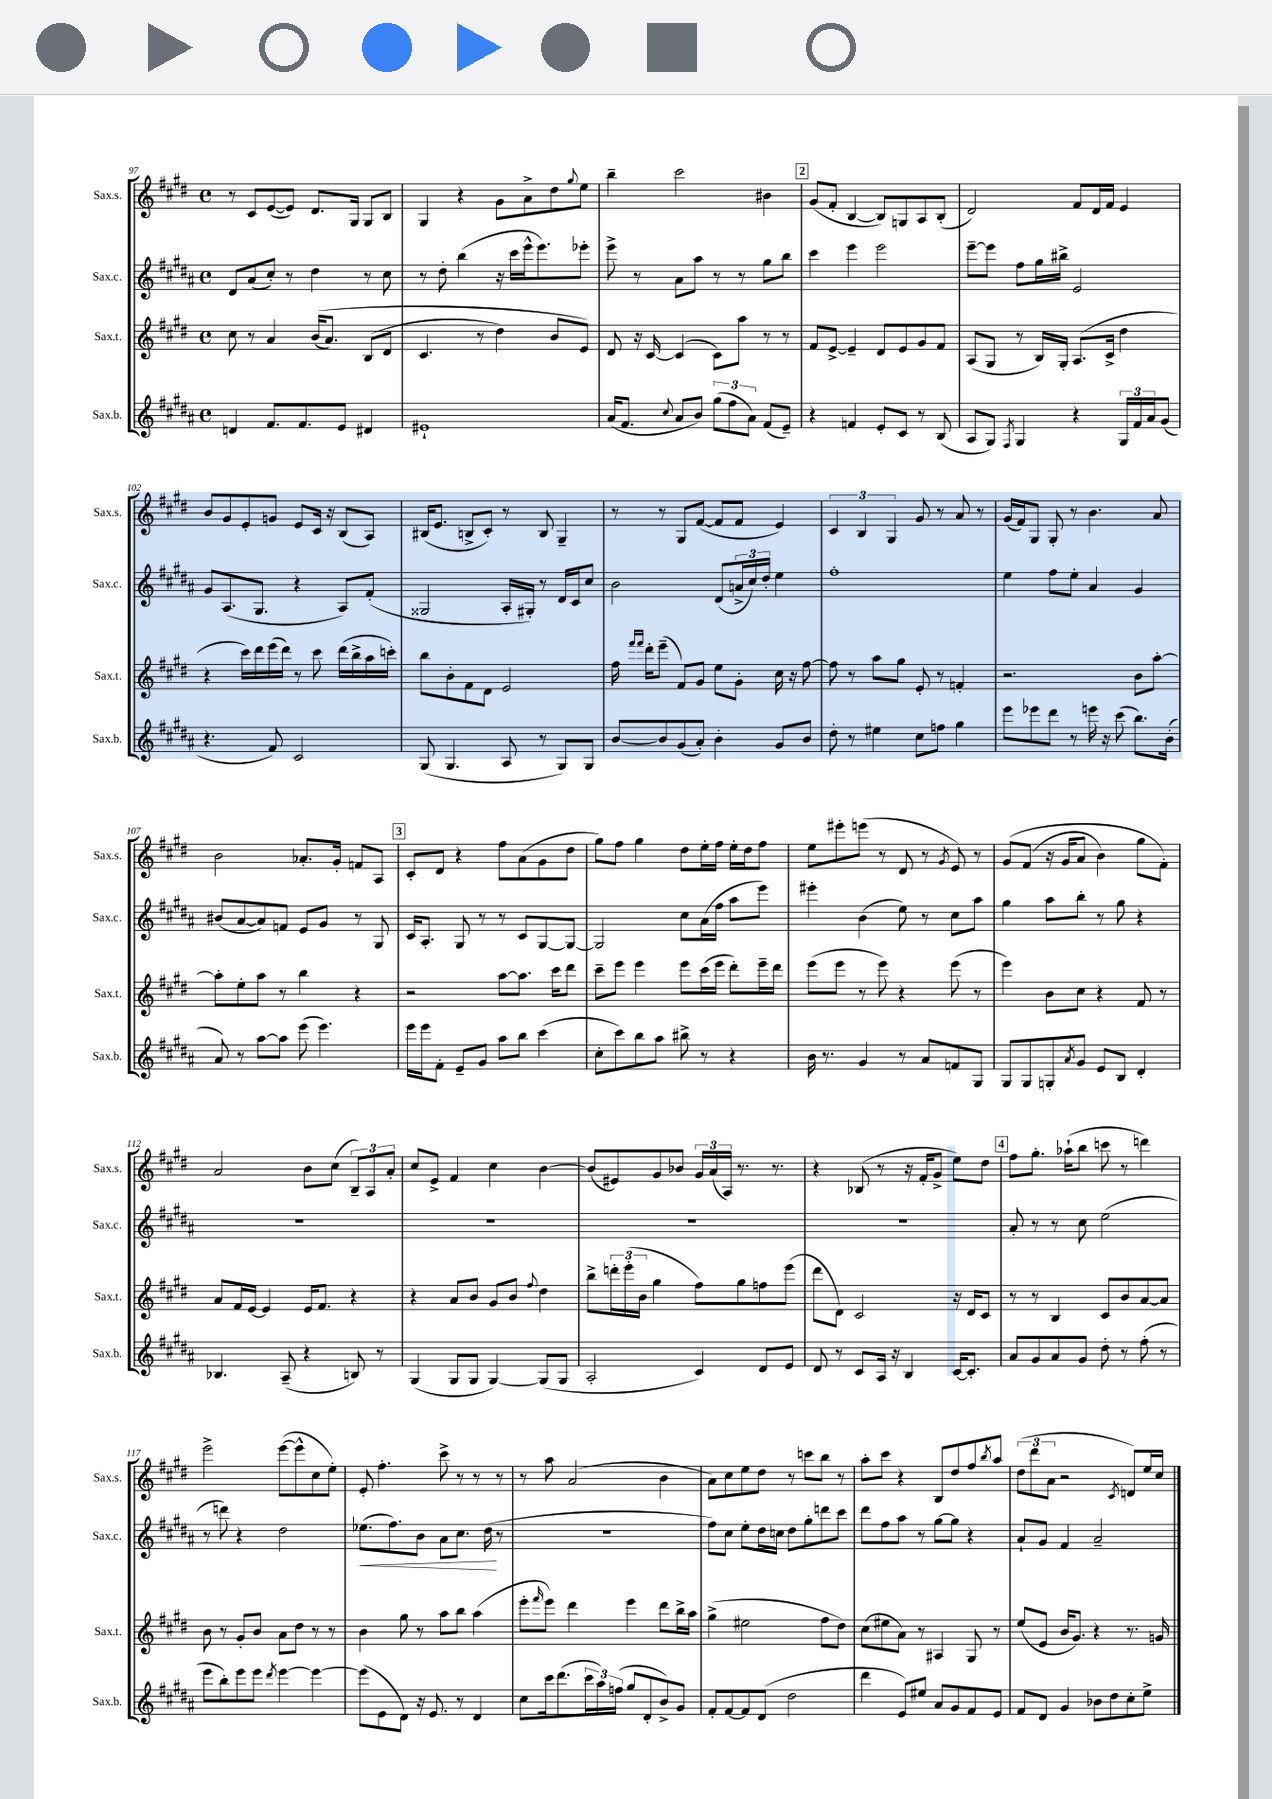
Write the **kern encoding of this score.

**kern	**kern	**kern	**kern
*staff4	*staff3	*staff2	*staff1
*clefG2	*clefG2	*clefG2	*clefG2
*k[f#c#g#d#a#]	*k[f#c#g#d#]	*k[f#c#g#d#a#]	*k[f#c#g#d#]
*M4/4	*M4/4	*M4/4	*M4/4
*met(c)	*met(c)	*met(c)	*met(c)
4d	8cc#	8d#	8r
.	8r	(8a#	8c#
8.f#	4a	8cc#')	([8e
.	.	8r	8e])
8.f#	.	.	.
.	&((16b	4dd#	8.d#
.	8.a)	.	.
8e	.	.	.
.	.	.	16G#
4d#	(8B	8r	8G#
.	8d#	8cc#	8B
=	=	=	=
1e#`	4.c#	8r	4G#
.	.	8dd#'	.
.	.	(4bb	4r
.	8r	.	.
.	4dd#)	16r	8g#
.	.	16ccc#	.
.	.	16eee^^	8a^
.	.	8.eee)	.
.	8b	.	8dd#
.	.	.	8qqgg#
.	8e&)	8eee-'	8ee
=	=	=	=
(16a#	8d#	8eee^	4bb~
8.f#	.	.	.
.	16r	8r	.
.	[16c#	.	.
8qqcc#	.	.	.
8a#	(4c#]	8a#	2ccc#
8b)	.	8aa#	.
(12gg#	8c#)	8r	.
12ff#	.	.	.
.	8aa	8r	.
12a#)	.	.	.
(8f#	8r	8gg#	4b#
8e~)	8r	8bb	.
=	=	=	=
4r	8f#	4ccc#	(8g#
.	[8e^	.	8f#'
4f	4e~]	4eee	[4B
8e'	8d#	2eee	8B])
8c#	8e	.	8G
8r	8g#	.	8A
(8B	8f#	.	(8B'
=	=	=	=
8A#	(8A	[8eee~	2d#)
8G#)	8G#	8eee]	.
8qF#	.	.	.
4G#	8r	8ff#	.
.	16B)	16gg#	.
.	16G#'	16bb#^	.
4r	(8.A	2e	8f#
.	.	.	16d#
.	16c#^	.	16f#
24G#	4dd#	.	4e
24f#	.	.	.
24a#	.	.	.
(8g#	.	.	.
=	=	=	=
4.r	4r	8g#	8b
.	.	(8.A#	8g#
.	16ccc#)	.	8e'
.	16ddd#	8.G#	.
8f#)	(16eee	.	8g
.	16ddd#)	.	.
2c#	8r	4r	8e
.	8ccc#	.	16c#
.	.	.	16r
.	(16ddd#	8A#)	(8B
.	16bb^	.	.
.	16aa	(8f#'	8A)
.	16ccc')	.	.
=	=	=	=
(8G#	8bb	2G##	(16B#
.	.	.	8.e
4.G#	8b'	.	.
.	8f#	.	8B^
.	8d#	.	8c#')
8A#	2e	16A#'	8r
.	.	16G#')	.
8r	.	8r	8B
8G#)	.	16d#	4G#~
.	.	16c#	.
8G#	.	8cc#	.
=	=	=	=
[8b	16ff#	2b	8r
.	16qqfff#	.	.
.	16qqfff#	.	.
.	16ddd#'	.	.
8b]	(8eee~	.	8r
(8g#	8f#)	.	8G#
8a#')	8g#	.	([8f#
4b'	8ee	(8d#	8f#]
.	8g#'	24a^	8f#
.	.	24cc#)	.
.	.	24dd#'	.
8g#	16cc#	4ee	4e)
.	16r	.	.
8b	[8ff#	.	.
=	=	=	=
8dd#'	8ff#]	1ff#'	6c#
8r	8r	.	.
.	.	.	6B
4ee#	8aa	.	.
.	.	.	6G#
.	8gg#	.	.
8cc#	8e'	.	8g#
8ff	8r	.	8r
4gg#	4f'	.	8a
.	.	.	8r
=	=	=	=
8eee	2.r	4ee	(16g#
.	.	.	16f#)
8eee-	.	.	8G#
8ddd#	.	8ff#	8G#'
8r	.	8ee'	8r
16eee	.	4a#	4.b
16r	.	.	.
(8ccc#	.	.	.
8.bb)	8b	4g#	.
.	[8aa'	.	8a
(16b'	.	.	.
=	=	=	=
8a#)	8aa']	(8b#	2b
8r	8ee'	[8a#	.
[8aa#	8aa	8a#])	.
8aa#]	8r	8f	.
(8eee	4bb	8e	8.a-'
4.eee)	.	8g#	.
.	.	.	16g#'
.	4r	8r	8f
.	.	8G#	8A
=	=	=	=
16eee	2r	16c#	8c#'
16eee	.	8.A#'	.
8f#'	.	.	8d#
8e~	.	8G#	4r
8g#	.	8r	.
8aa#	[8aa	8r	8ff#
8bb	8.aa]	8c#	(8a
(4ccc#	.	[8G#	8g#
.	16ccc#	.	.
.	8ddd#	8G#_	8dd#
=	=	=	=
8cc#'	8ccc#~	2G#]	8gg#)
8ccc#)	8eee	.	8ff#
8bb	4eee	.	4gg#
8aa#	.	.	.
8bb#^	8eee	8cc#	8dd#
8r	(16ccc#	(16a#	16ee'
.	16eee	16ff#	16ff#
4r	8ddd#')	8aa#	16ee'
.	.	.	16dd#
.	16eee~	8eee)	8ff#
.	16ddd#	.	.
=	=	=	=
16b	(8eee	4eee#'	8ee
8.r	.	.	.
.	8eee	.	8eee#'
4g#	8r	(4b	(8eee
.	8eee)	.	8r
8r	4r	8ee)	8d#
8a#	.	8r	8r
.	.	.	8qg#
8f	(8eee	8cc#	8e)
8G#	8r	8aa#	8r
=	=	=	=
8G#	4eee)	4gg#	&(8g#
8G#	.	.	(8f#
8G'	8b	8aa#	16r
.	.	.	16g#
8qa#	.	.	.
8g#	8cc#	8bb'	8a
8e	4r	8r	4b)
8B	.	8gg#	.
4d#'	8f#	4r	8gg#
.	8r	.	8f#'&)
=	=	=	=
4.B-	8a	1r	2a
.	16f#	.	.
.	[16e	.	.
.	4e]	.	.
(8A#~	.	.	.
4r	16e	.	8b
.	8.f#	.	.
.	.	.	(8cc#
8B)	4r	.	12B~)
.	.	.	12A
8r	.	.	.
.	.	.	12a'
=	=	=	=
(4G#	4r	1r	8cc#
.	.	.	8e^
8G#	8a	.	4f#
8G#	8b	.	.
[4G#)	8g#	.	4cc#
.	8b	.	.
.	8qqff#	.	.
(8G#]	4dd#	.	[4b
8G#	.	.	.
=	=	=	=
2A#'	8bb^	1r	(8b]
.	24ddd'	.	8e#)
.	(24eee'	.	.
.	24b	.	.
.	4gg#	.	8g#
.	.	.	8b-
4c#)	8ff#)	.	24g#
.	.	.	(24a
.	.	.	24A)
.	8gg#	.	8.r
8d#	8ff	.	.
.	.	.	8.r
8e	(8eee	.	.
=	=	=	=
8d#	8ddd#	1r	4r
8r	8d#)	.	.
8c#	2c#	.	(8B-
16A#	.	.	8r
16r	.	.	.
4B	.	.	16r
.	.	.	16f#'
.	.	.	8g#^
[16c#	16r	.	8ee)
8.c#']	16d#	.	.
.	8c#	.	8dd#
=	=	=	=
8a#	8r	8a#'	8ff#
8g#	8r	8r	8.gg#'
8a#	4B	8r	.
.	.	.	(16aa-`
8g#	.	8cc#	8bb
8dd#'	8c#	(2ee	8ccc
8r	8b	.	8r
(8ff#'	[8a	.	4ddd)
8r	8a]	.	.
=	=	=	=
8eee	8b	8r	2eee^
8bb')	8r	8ddd)	.
8eee	8g#'	4r	.
8eee	8b	.	.
8qddd#	.	.	.
[4eee	8a	2dd#	([8eee
.	8dd#	.	8eee^^]
4eee_	8r	.	8cc#
.	8r	.	8ee')
=	=	=	=
(8eee]	4b	(8.ee-	8e'
8e	.	.	4.ff#'
.	.	8.ff#)	.
8d#)	8gg#	.	.
16r	8r	8b	.
8.e	.	.	.
.	8aa	8a#	8ccc#^
8r	8bb	8.cc#	8r
4d#	(4aa	.	8r
.	.	(16dd#	.
.	.	8r	8r
=	=	=	=
8cc#	8eee'	1r	8r
.	16qqfff#	.	.
16ccc#	8eee)	.	8aa
(8.ddd#	.	.	.
.	4ddd#	.	(2a
24ccc#	.	.	.
24aa#)	.	.	.
(24ff	.	.	.
8gg#	4eee	.	.
8d#'	.	.	.
8b^)	8ddd#	.	4b
8g#	16bb^	.	.
.	16aa	.	.
=	=	=	=
8f#'	(4gg#^	8ff#)	8a)
[8f#	.	8cc#	8cc#
8f#]	2ee#	8ee'	8ee
(8d#	.	16dd#	8dd#
.	.	16cc	.
2dd#	.	8dd#	8r
.	.	8gg#'	8ccc
.	8ff#	8ddd	8bb
.	8dd#)	8ccc#	8r
=	=	=	=
4ddd#	(8cc#	8ddd#	8aa'
.	8ee#	8ff#	8ccc#
8e)	8a)	8aa#	4r
8ee#	8r	8r	.
8a#	4A#	[8gg#	8B
8g#	.	8gg#]	8dd#
8f#	8G#	4r	8ff#
.	.	.	8qbb
8e	8r	.	8aa
=	=	=	=
8f#	(8ee	8a#`	(12dd#
.	.	.	12ddd#
8d#	8e	8g#	.
.	.	.	12a
4g#	16b	4f#	2r
.	8.g#)	.	.
8b-	4r	2a#~	.
8dd#	.	.	.
.	.	.	8qc#
8cc#'	8.r	.	8d)
8ee^	.	.	16ee
.	16g	.	16cc#
==	==	==	==
*-	*-	*-	*-
